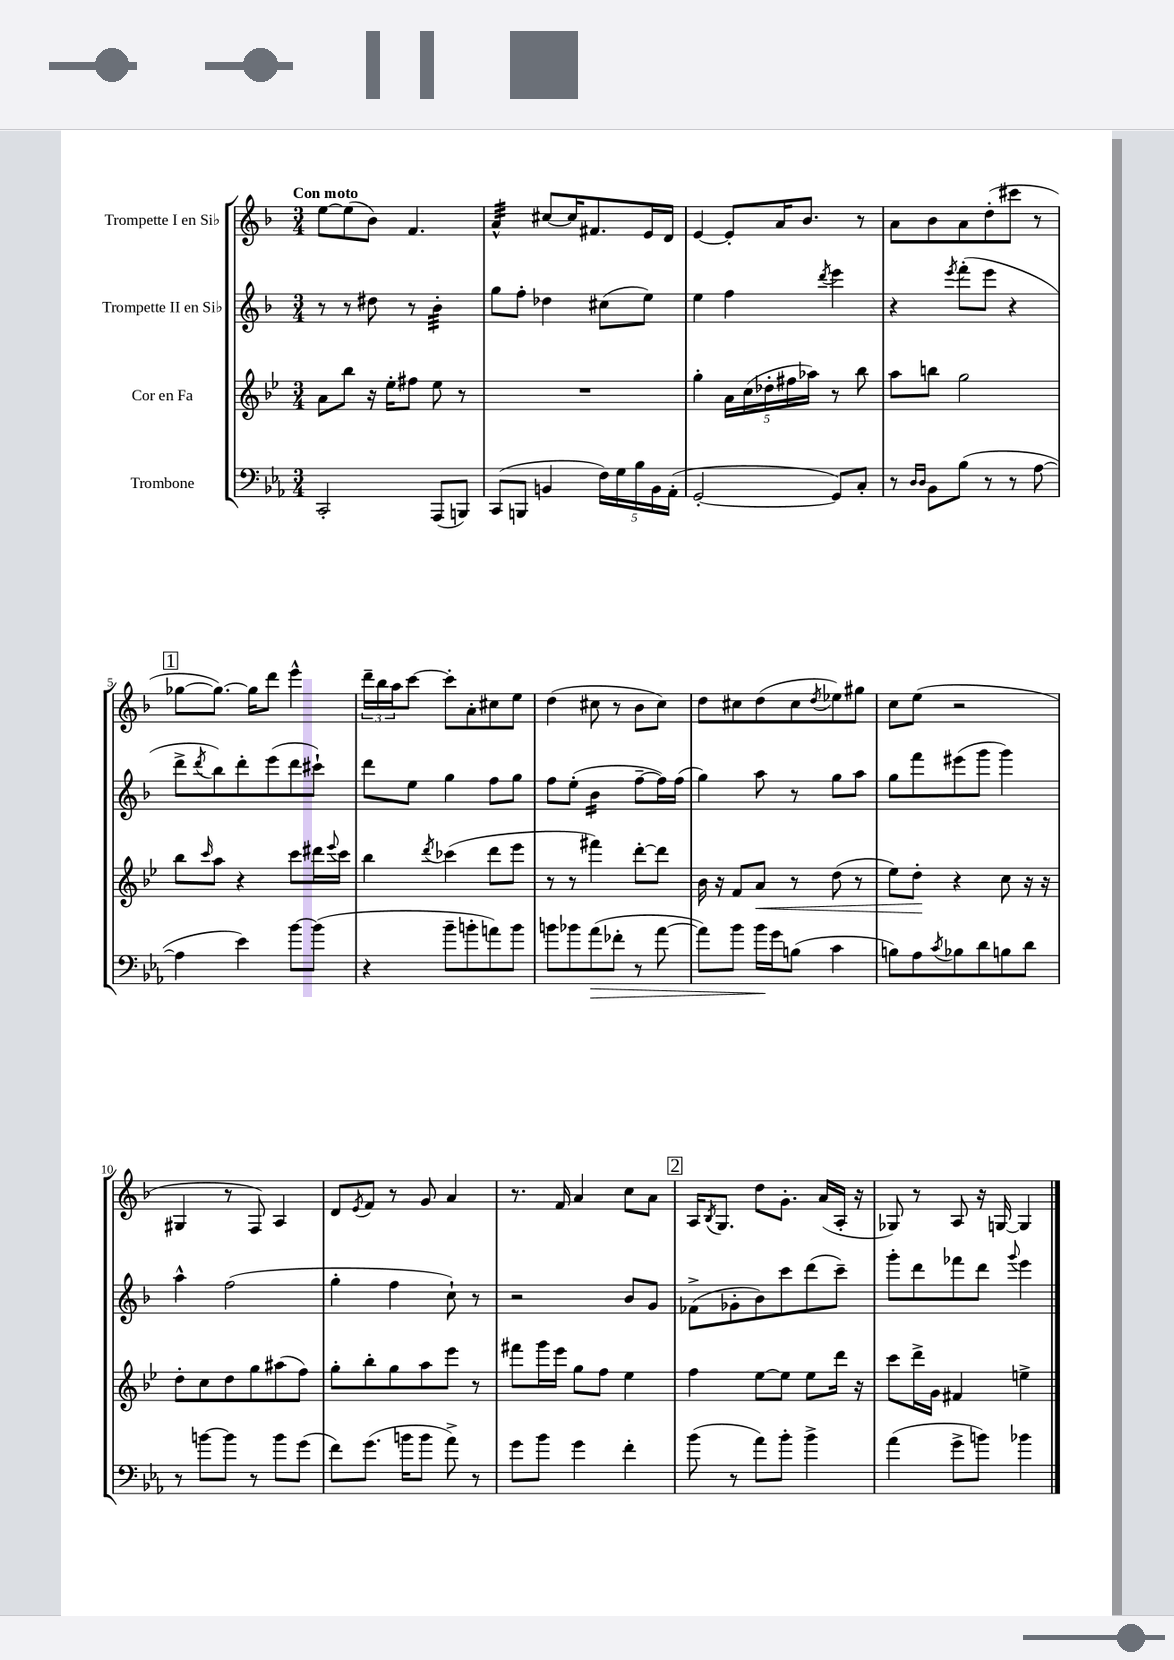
<<
\new StaffGroup <<
\new Staff = "s0" \with { instrumentName = "Trompette I en Sib" } {
    \clef treble \key f \major \numericTimeSignature \time 3/4 \tempo "Con moto"
    e''8~ e''8( bes'8) f'4. |
    a'4:32-^ cis''8~ cis''16 fis'8. e'16 d'16 |
    e'4~ e'8-. a'16 bes'8. r8 |
    a'8 bes'8 a'8 d''8-.( cis'''8 r8 |
    \mark \markup { \box "1" } ges''8~ ges''8.~) ges''16 d'''8 e'''4-^ |
    \tuplet 3/2 { d'''16-- bes''16 a''16 } c'''8~ c'''8-. a'8-. cis''8 e''8 |
    d''4( cis''8 r8 bes'8 cis''8) |
    d''8 cis''8 d''8( cis''8 \acciaccatura { d''8 } ees''8) gis''8 |
    c''8 e''8( r2 |
    gis4 r8 f8) a4 |
    d'8 \acciaccatura { e'8 } f'8 r8 g'8 a'4 |
    r8. f'16 a'4 c''8 a'8 |
    \mark \markup { \box "2" } a16 \acciaccatura { bes8 } g8. d''8 g'8.-. a'16( a16-. r16 |
    ges8) r8 a8 r16 g16~ g4 \bar "|." |
}
\new Staff = "s1" \with { instrumentName = "Trompette II en Sib" } {
    \clef treble \key f \major \numericTimeSignature \time 3/4
    r8 r8 dis''8 r8 bes'4:32-. |
    g''8 f''8-. des''4 cis''8( e''8) |
    e''4 f''4 \acciaccatura { d'''8 } e'''4 |
    r4 \acciaccatura { e'''8 } f'''8-.( e'''8 r4 |
    \mark \markup { \box "1" } d'''8-> \acciaccatura { d'''8 } bes''8) d'''8-. e'''8( d'''8 cis'''8-!) |
    d'''8 e''8 g''4 f''8 g''8 |
    f''8 e''8-.( bes'4:16 f''8~-- f''16) f''16( |
    g''4) a''8 r8 g''8 a''8 |
    g''8 f'''8 eis'''8( g'''8 g'''4) |
    a''4-^ f''2( |
    g''4-. f''4 c''8-!) r8 |
    r2 bes'8 g'8 |
    \mark \markup { \box "2" } fes'8->( ges'8-. bes'8) c'''8 d'''8( c'''8--) |
    g'''8-. d'''8 fes'''8 d'''8 \appoggiatura { g'''8 } e'''4 \bar "|." |
}
\new Staff = "s2" \with { instrumentName = "Cor en Fa" } {
    \clef treble \key bes \major \numericTimeSignature \time 3/4
    a'8 bes''8 r16 ees''16-. fis''8 ees''8 r8 |
    R2. |
    g''4-. \tuplet 5/4 { a'16 c''16( des''16-. fis''16 aes''16) } r8 bes''8 |
    a''8 b''8 g''2 |
    \mark \markup { \box "1" } bes''8 \grace { c'''16 } a''8 r4 c'''8 dis'''16 \appoggiatura { ees'''8 } c'''16 |
    bes''4 \acciaccatura { d'''8 } ces'''4( d'''8 ees'''8 |
    r8 r8 fis'''4) d'''8~-. d'''8 |
    bes'16 r16 f'8 a'8\< r8 d''8( r8 |
    ees''8) d''8-.\! r4 c''8 r16 r16 |
    d''8-. c''8 d''8 g''8 ais''8( f''8) |
    g''8-. bes''8-. g''8 a''8 ees'''8 r8 |
    fis'''8 g'''16 ees'''16 g''8 f''8 ees''4 |
    \mark \markup { \box "2" } f''4 ees''8~ ees''8 ees''8 d'''16 r16 |
    c'''8 d'''16-> g'16 fis'4 e''4-> \bar "|." |
}
\new Staff = "s3" \with { instrumentName = "Trombone" } {
    \clef bass \key ees \major \numericTimeSignature \time 3/4
    c,2-. aes,,8( b,,8) |
    c,8( b,,8 b,4 \tuplet 5/4 { f16) g16 bes16 b,16 aes,16-.( } |
    g,2~-. g,8) c8-. |
    r8 \grace { d16 d16 } bes,8 bes8( r8 r8 aes8~ |
    \mark \markup { \box "1" } aes4 ees'4) bes'8~ bes'8( |
    r4 bes'8-- b'8-. a'8) b'8 |
    b'8 bes'8 aes'8\>( fes'8-. r8 aes'8~ |
    aes'8) bes'8 bes'16\! g'16 b8( c'4 |
    b8) aes8 \acciaccatura { c'8 } bes8 d'8 b8 d'8 |
    r8 b'8~ b'8 r8 b'8 g'8( |
    f'8) g'8.( b'16 b'8 aes'8->) r8 |
    g'8 bes'8 g'4 f'4-. |
    \mark \markup { \box "2" } bes'8( r8 aes'8) bes'8-. bes'4-> |
    aes'4( g'8-> b'8) bes'4 \bar "|." |
}
>>
>>
